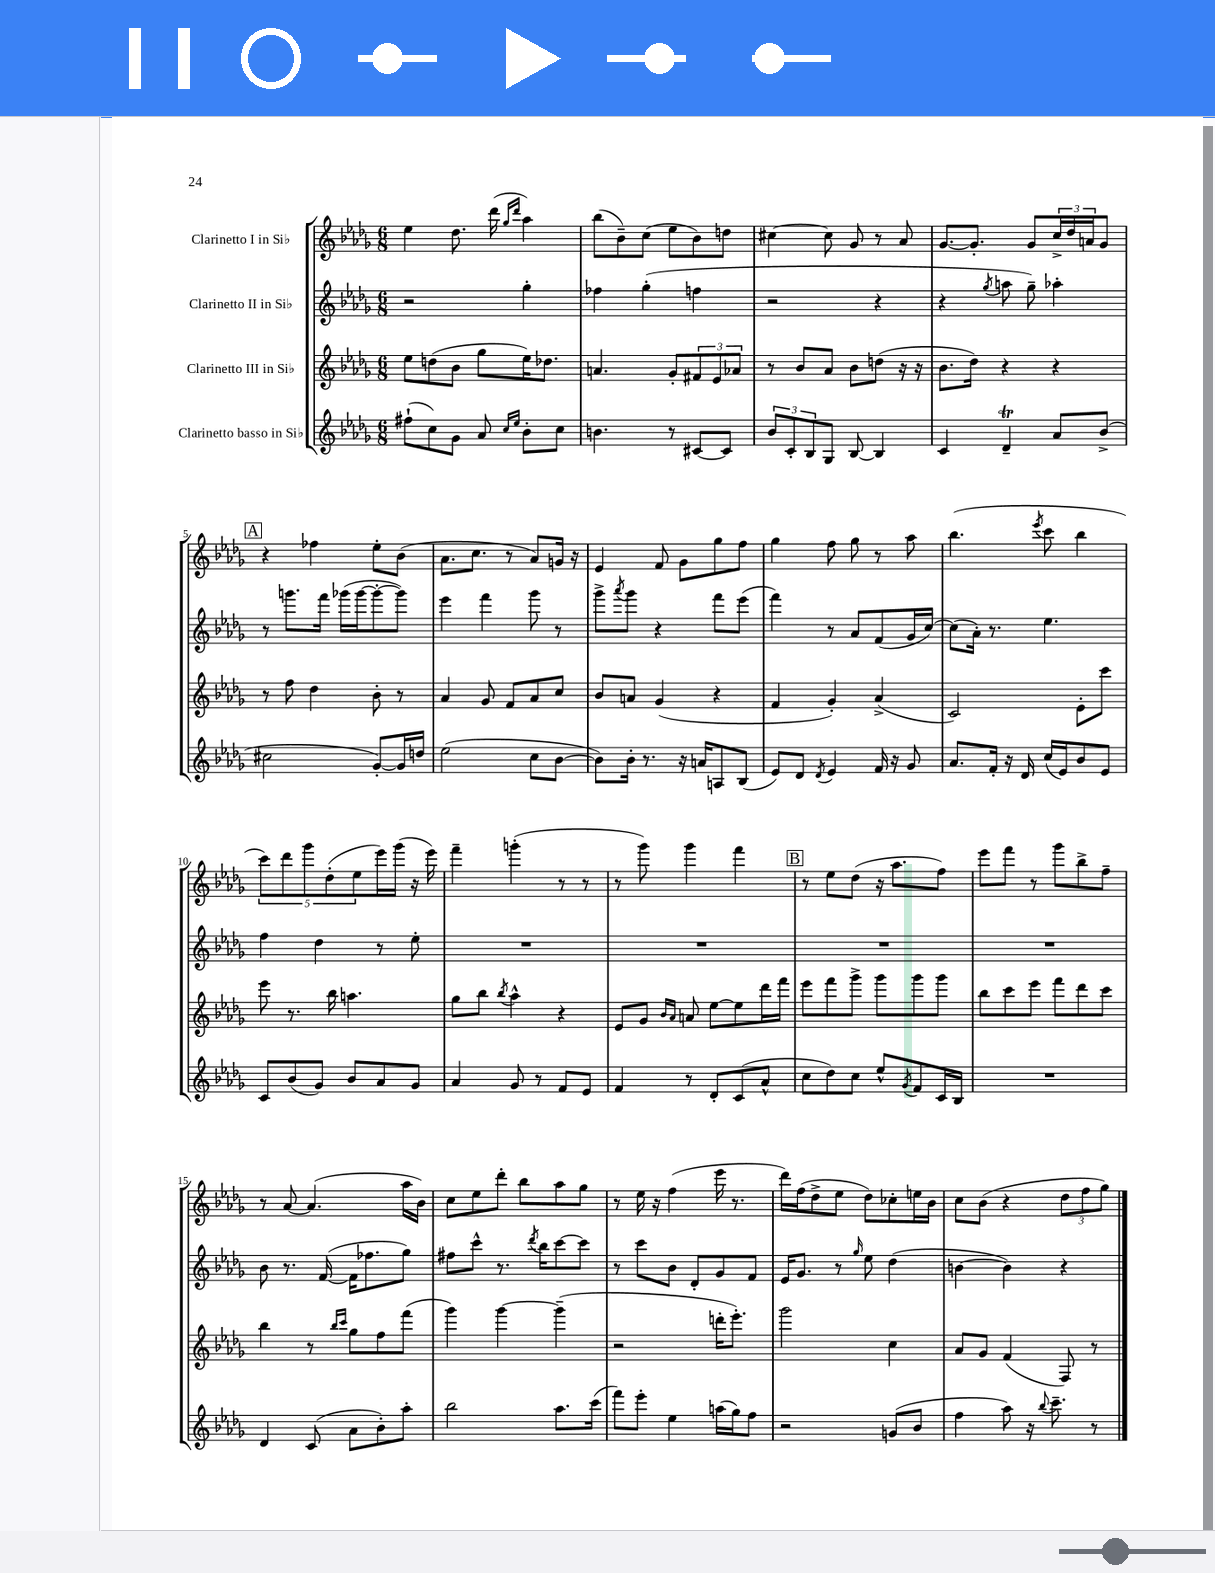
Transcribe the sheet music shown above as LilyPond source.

<<
\new StaffGroup <<
\new Staff = "s0" \with { instrumentName = "Clarinetto I in Sib" } {
    \clef treble \key des \major \numericTimeSignature \time 6/8
    ees''4 des''8. des'''16( \grace { ges''16 des'''16 } aes''4) |
    bes''8( bes'8--) c''8( ees''8 bes'8) d''8 |
    cis''4~ cis''8 ges'8 r8 aes'8 |
    ges'8.~ ges'8.-. ges'8 \tuplet 3/2 { c''16-> des''16 a'16 } ges'8 |
    \mark \markup { \box "A" } r4 fes''4 ees''8-. bes'8( |
    aes'8. c''8. r8 aes'8) g'16 r16 |
    ees'4 f'8 ges'8 ges''8 f''8 |
    ges''4 f''8 ges''8 r8 aes''8 |
    bes''4.( \acciaccatura { ees'''8 } c'''8 bes''4 |
    \tuplet 5/4 { c'''8) des'''8 ges'''8 des''8-.( ees''8 } ees'''16) ges'''16( r16 ees'''16) |
    f'''4-- g'''4-.( r8 r8 |
    r8 ges'''8) ges'''4 f'''4 |
    \mark \markup { \box "B" } r8 ees''8 des''8( r16 aes''8. f''8) |
    ees'''8 f'''8 r8 ges'''8 bes''8-> f''8-- |
    r8 aes'8~ aes'4.( aes''16 bes'16) |
    c''8 ees''8 des'''8-. bes''8 aes''8 ges''8 |
    r8 ees''16 r16 f''4( ees'''16 r8. |
    des'''16) f''16( des''8-> ees''8 des''8) ces''8-. e''16 bes'16 |
    c''8 bes'8( r4 \tuplet 3/2 { des''8 f''8 ges''8) } \bar "|." |
}
\new Staff = "s1" \with { instrumentName = "Clarinetto II in Sib" } {
    \clef treble \key des \major \numericTimeSignature \time 6/8
    r2 ges''4-. |
    fes''4 ges''4-.( f''4 |
    r2 r4 |
    r4 \acciaccatura { ges''8 } a''8 ges''8--) aes''4-. |
    \mark \markup { \box "A" } r8 g'''8. f'''16 ges'''16( ges'''16~ ges'''8~-. ges'''8) |
    ees'''4 f'''4 ges'''8 r8 |
    ges'''8-> \acciaccatura { aes'''8 } ges'''8 r4 f'''8 ees'''8( |
    f'''4) r8 aes'8 f'8( ges'16 c''16~) |
    c''8( aes'16-.) r8. ees''4. |
    f''4 des''4 r8 ees''8-. |
    R2. |
    R2. |
    \mark \markup { \box "B" } R2. |
    R2. |
    bes'8 r8. f'16~( f'16 fes''8. ges''8) |
    fis''8 c'''8-^ r8. \acciaccatura { des'''8 } bes''16 c'''8~ c'''8 |
    r8 c'''8 bes'8 des'8-. ges'8 f'8 |
    ees'16 ges'8. r8 \grace { ges''16 } ees''8 des''4( |
    b'4~ b'4) r4 \bar "|." |
}
\new Staff = "s2" \with { instrumentName = "Clarinetto III in Sib" } {
    \clef treble \key des \major \numericTimeSignature \time 6/8
    ees''8 d''8( bes'8 ges''8 ees''16) des''8. |
    a'4. ges'8-. \tuplet 3/2 { fis'8 ees'8 aes'8 } |
    r8 bes'8 aes'8 bes'8 d''8( r16 r16 |
    bes'8. des''16) r4 r4 |
    \mark \markup { \box "A" } r8 f''8 des''4 bes'8-. r8 |
    aes'4 ges'8 f'8 aes'8 c''8 |
    bes'8 a'8 ges'4( r4 |
    f'4 ges'4-.) aes'4->( |
    c'2) ees'8-. c'''8 |
    ees'''8 r8. bes''16 a''4. |
    ges''8 bes''8 \acciaccatura { bes''8 } aes''4-^ r4 |
    ees'8 ges'8 \grace { bes'16 aes'16 } a'8 ees''8~ ees''8 des'''16 f'''16 |
    \mark \markup { \box "B" } ees'''8 f'''8 ges'''8-> ges'''8 ges'''8 ges'''8 |
    bes''8 c'''8 ees'''8 f'''8 des'''8 c'''8 |
    bes''4 r8 \grace { bes''16 c'''16 } ges''8 f''8 f'''8( |
    ges'''4) ges'''4~ ges'''4--( |
    r2 d'''16-. ees'''8.-.) |
    ges'''2 c''4 |
    aes'8 ges'8 f'4( f8) r8 \bar "|." |
}
\new Staff = "s3" \with { instrumentName = "Clarinetto basso in Sib" } {
    \clef treble \key des \major \numericTimeSignature \time 6/8
    fis''8-!( c''8) ges'8 aes'8 \grace { c''16 ees''16 } bes'8-. c''8 |
    b'4. r8 cis'8~ cis'8 |
    \tuplet 3/2 { bes'8 c'8-. bes8 } ges8 bes8~ bes4 |
    c'4 des'4--\trill aes'8 bes'8->( |
    \mark \markup { \box "A" } cis''2 ges'8~-.) ges'16 d''16 |
    ees''2( c''8 bes'8~ |
    bes'8) bes'16-. r8. r16 a'16 a8 bes8( |
    ees'8) des'8 \acciaccatura { des'8 } ees'4 f'16 r16 ges'8 |
    aes'8. f'16-. r16 des'16 c''16( ees'16) bes'8 ees'8 |
    c'8 bes'8( ges'8) bes'8 aes'8 ges'8 |
    aes'4 ges'8 r8 f'8 ees'8 |
    f'4 r8 des'8-. c'8( aes'8-^ |
    \mark \markup { \box "B" } c''8 des''8) c''8 ees''8-^ \acciaccatura { ges'8 } f'8 c'16 bes16 |
    R2. |
    des'4 c'8( aes'8 bes'8-.) aes''8-. |
    bes''2 aes''8. c'''16( |
    f'''8) ees'''8-. ees''4 a''16( ges''16) f''8 |
    r2 g'8( bes'8 |
    f''4 aes''8) r16 \appoggiatura { bes''8 } c'''8.-- r8 \bar "|." |
}
>>
>>
